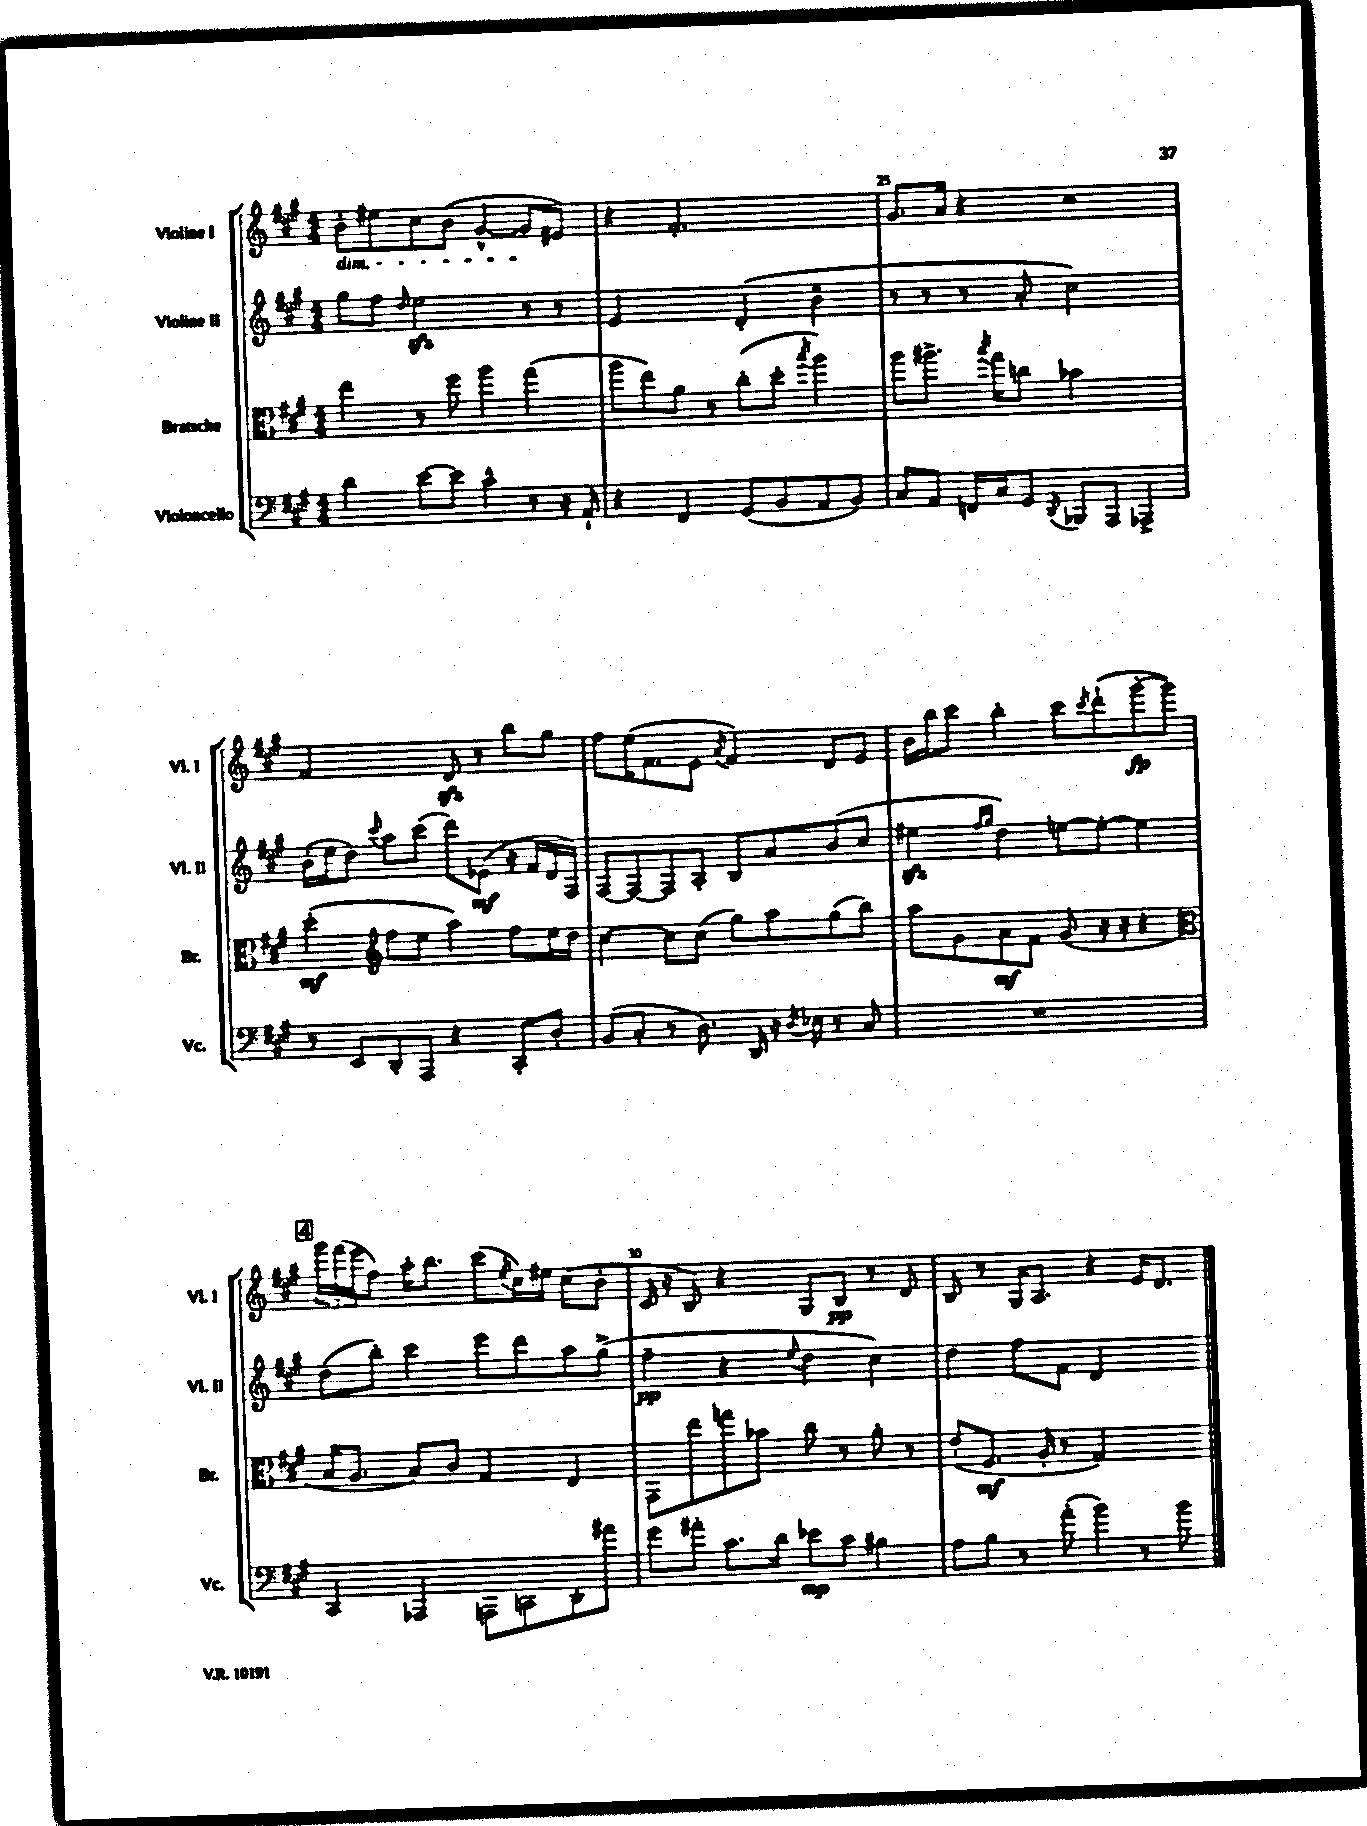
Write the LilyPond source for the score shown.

<<
\new StaffGroup <<
\new Staff = "s0" \with { instrumentName = "Violine I" shortInstrumentName = "Vl. I" } {
    \clef treble \key a \major \numericTimeSignature \time 4/4
    b'8-.\dim eis''8 cis''8 b'8( gis'4~-^ gis'8\! eis'8) |
    r4 fis'2.-. |
    gis'8. a'16 r4 r2 |
    fis'2 d'8\sfz r8 b''8 gis''8 |
    fis''8 e''16( fis'8. e'8 \acciaccatura { a'8 } fis'4) d'8 e'8 |
    b'16 b''16 cis'''8 b''4-. cis'''8 \acciaccatura { cis'''8 } d'''8-!( gis'''8~-.\fp gis'''8) |
    \mark \markup { \box "4" } \tuplet 3/2 { gis'''16 fis'''16( e'''16 } fis''8) a''16-. b''8. cis'''8( \acciaccatura { e''8 } cis''16) eis''16 cis''8( b'8-. |
    cis'16 r16 b8) r4 gis8 b8\pp r8 d'8 |
    b8 r8 gis16 a8. r4 e'16 d'8. \bar "|." |
}
\new Staff = "s1" \with { instrumentName = "Violine II" shortInstrumentName = "Vl. II" } {
    \clef treble \key a \major \numericTimeSignature \time 4/4
    gis''8 fis''8 \grace { d''16 } e''2\sfz r8 r8 |
    e'2 d'4-.( b'4-- |
    r8 r8 r8 a'8-. cis''2) |
    b'16-.( e''16 d''8) \appoggiatura { cis'''8 } a''8 cis'''8( d'''8) ees'8\mf( r16 fis'16 d'16 fis16) |
    fis8~ fis8~ fis8 a8-. b8 a'8 b'8( cis''8 |
    eis''4\sfz \grace { fis''16 gis''16 } d''4) e''8~ e''8~-. e''4 |
    \mark \markup { \box "4" } d''8( b''8-.) cis'''4 e'''8 d'''8 a''8 gis''8->( |
    fis''4--\pp r4 \appoggiatura { e''8 } d''4 cis''4) |
    d''4 fis''8 fis'8 d'2 \bar "|." |
}
\new Staff = "s2" \with { instrumentName = "Bratsche" shortInstrumentName = "Br." } {
    \clef alto \key a \major \numericTimeSignature \time 4/4
    e''4 r8 fis''8 a''4 gis''4( |
    a''8 e''8) a'8 r8 cis''8-.( d''8-. \acciaccatura { b''8 } a''4) |
    a''8 ais''8.-> \acciaccatura { b''8 } gis''16 c''8 bes'2 |
    d''4-.\mf( \clef treble fis''8 e''8 a''4) fis''8 e''16 d''16 |
    cis''4~ cis''8 cis''8( gis''8) a''8 gis''8( b''8) |
    a''8 gis'8 a'8\mf fis'8 gis'8( r16 r16 r4 |
    \mark \markup { \box "4" } \clef alto b16 a8. b8) cis'8 gis4 e4 |
    gis,8 e''8 g''8 bes'8 cis''8 r8 a'8-. r8 |
    e'8-.( fis8.\mf a16-. r8 gis2) \bar "|." |
}
\new Staff = "s3" \with { instrumentName = "Violoncello" shortInstrumentName = "Vc." } {
    \clef bass \key a \major \numericTimeSignature \time 4/4
    d'4 e'8~ e'8 cis'4-^ r8 r16 a,16-! |
    r4 fis,4 gis,8( b,8 a,8 b,8) |
    cis8 a,8 f,16 cis16 gis,8 \acciaccatura { d,8 } bes,,8 a,,8 aes,,4-> |
    r8 e,8 d,8-. a,,8 r4 cis,8-. d8-. |
    b,8( cis8-. r8 d8.) d,16 r16 \acciaccatura { d8 } ees16 r8 cis8 |
    R1 |
    \mark \markup { \box "4" } cis,4 aes,,4 a,,8 c,8 d,8-. ais'8 |
    gis'8 ais'8-. cis'8. d'16 ees'8\mp cis'8 bis4 |
    a8 b8 r8 a'8-.( b'4) r8 b'8 \bar "|." |
}
>>
>>
\layout { \context { \Score currentBarNumber = #23 \override BarNumber.break-visibility = ##(#f #t #t) barNumberVisibility = #(every-nth-bar-number-visible 5) } }
